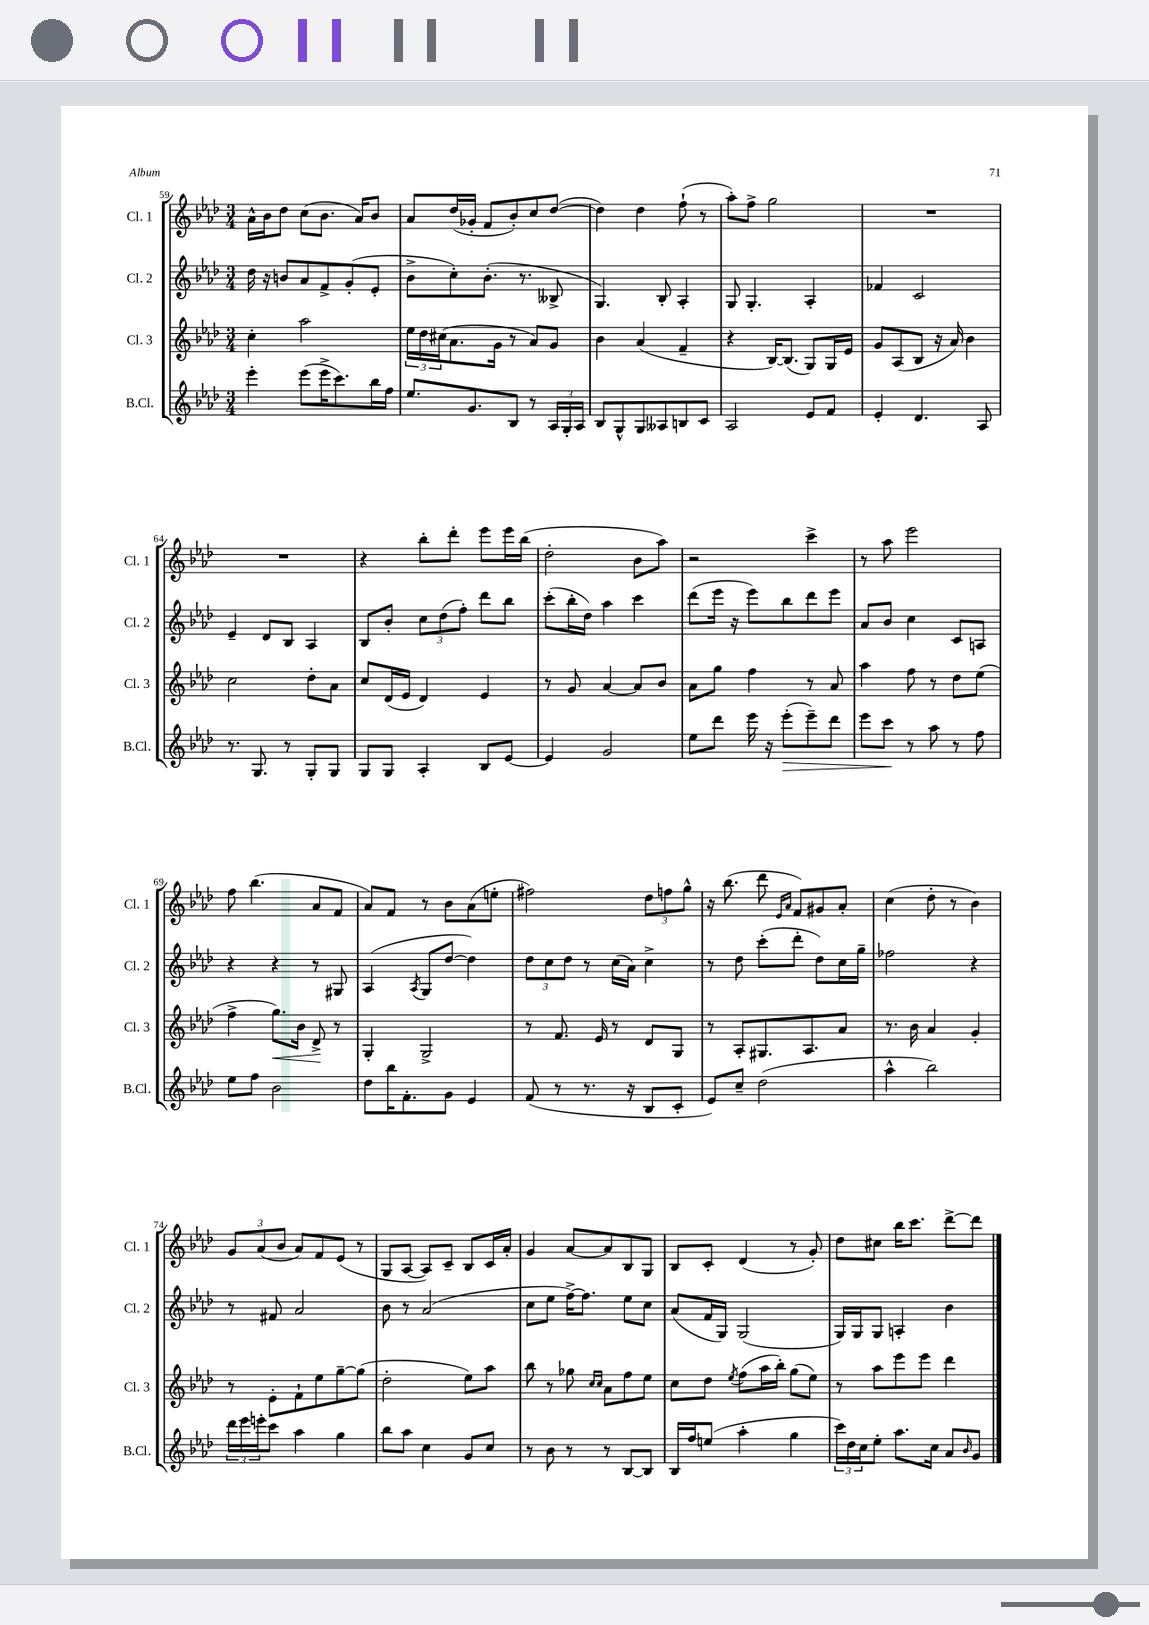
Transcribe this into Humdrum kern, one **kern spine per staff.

**kern	**kern	**kern	**kern
*staff4	*staff3	*staff2	*staff1
*clefG2	*clefG2	*clefG2	*clefG2
*k[b-e-a-d-]	*k[b-e-a-d-]	*k[b-e-a-d-]	*k[b-e-a-d-]
*M3/4	*M3/4	*M3/4	*M3/4
4eee-'\	4cc'\	16dd-\	16a-^^\LL
.	.	16r	16b-\J
.	.	8b/L	8dd-\J
(8eee-\L	2aa-\	8a-/	(8cc\L
16eee-^\K	.	8f^/	8.b-\J
8.ccc\)	.	.	.
.	.	(8g'/	.
.	.	.	16a-/LK)
16bb-\L	.	8e-'/J	8b-/J
16ff\JJ	.	.	.
=	=	=	=
8.ee-/L	24ee-\LL	8b-^\L	8a-/L
.	24dd-\	.	.
.	(24cc#\J	.	.
.	8.a-\	8cc'\)	(16dd-/L
8.g/	.	.	16g-'/JJ
.	.	(8.b-'\J	8f/L
.	16g\Jk	.	.
8B-/J	8r	.	8b-'/)
.	.	8.r	.
8r	8a-/L)	.	8cc/
24A-/LL	8g/J	8B--^/	([8dd-/J
24G'/	.	.	.
24A-/JJ	.	.	.
=	=	=	=
8B-/L	4b-\	4.G/)	4dd-\])
8G^^/	.	.	.
8G/	(4a-/	.	4dd-\
8A--/	.	8B-'/	.
8B/	4f~/	4A-'/	(8ff`\
8c/J	.	.	8r
=	=	=	=
2A-/	4r	8G/	8aa-'\L)
.	.	4.G'/	8ff^\J
.	[16B-/LK)	.	2gg\
.	(8.B-/]J	.	.
8e-/L	8G/L)	4A-'/	.
8f/J	16G/L	.	.
.	16e-/JJ	.	.
=	=	=	=
4e-'/	8g/L	4f-/	2.r
.	(8A-/	.	.
4.d-/	8B-/J	2c/	.
.	16r	.	.
.	16a-/)	.	.
.	4b-\	.	.
8A-/	.	.	.
=	=	=	=
8.r	2cc\	4e-~/	2.r
8.G/	.	.	.
.	.	8d-/L	.
8r	.	8B-/J	.
8G'/L	8dd-'\L	4A-/	.
8G/J	8a-\J	.	.
=	=	=	=
8G/L	8cc/L	8B-/L	4r
8G/J	(16d-/L	8b-'/J	.
.	16e-/JJ	.	.
4A-'/	4d-/)	12cc\L	8bb-'\L
.	.	(12dd-\	.
.	.	.	8ddd-'\J
.	.	12ff'\J)	.
8B-/L	4e-/	8ddd-\L	8eee-\L
[8e-/J	.	8bb-\J	16eee-\L
.	.	.	(16bb-\JJ
=	=	=	=
4e-/]	8r	(8ccc'\L	2dd-'\
.	8g/	16bb-'\L	.
.	.	16dd-\JJ)	.
2g/	[4a-/	4aa-\	.
.	8a-/]L	4ccc\	8b-\L
.	8b-/J	.	8aa-\J)
=	=	=	=
8ee-\L	8a-\L	(8ddd-\L	2r
8ddd-\J	8gg\J	16eee-\Jk	.
.	.	16r	.
16eee-\	4ff\	8eee-\L)	.
16r	.	.	.
(8eee-'\L	.	8bb-\	.
8eee-~\)	8r	8ddd-\	4ccc^\
8ddd-\J	8a-/	8eee-\J	.
=	=	=	=
8eee-\L	4aa-\	8a-/L	8r
8ccc\J	.	8b-/J	8aa-\
8r	8ff\	4cc\	2eee-\
8aa-\	8r	.	.
8r	8dd-\L	8c/L	.
8ff\	(8ee-\J	8A/J	.
=	=	=	=
8ee-\L	4ff^\	4r	8ff\
8ff\J	.	.	(4.bb-\
2b-\	8.gg\L)	4r	.
.	16b-\Jk	.	.
.	8d-^/	8r	8a-/L
.	8r	8G#/	8f/J
=	=	=	=
8dd-\L	4G'/	(4A-/	8a-/L)
16bb-\K	.	.	8f/J
8.f'\	.	.	.
.	.	8qA-/	.
.	2G^/	8G/L	8r
8g\J	.	[8dd-/J	8b-\L
4e-/	.	4dd-\])	(8a-\
.	.	.	8ee'\J
=	=	=	=
(8f/	8r	12dd-\L	2ff#\)
.	.	12cc\	.
8r	8.f/	.	.
.	.	12dd-\J	.
8.r	.	8r	.
.	16e-/	.	.
.	8r	(16cc\LL	.
16r	.	16a-\JJ)	.
8B-/L	8d-/L	4cc^\	12dd-\L
.	.	.	12ff\
8c'/J	8G/J	.	.
.	.	.	12gg^^\J
=	=	=	=
8e-/L)	8r	8r	16r
.	.	.	(8.bb-\
8cc~/J	8A-'/L	8dd-\	.
(2dd-\	8.G#/	(8ccc'\L	8ddd-\
.	.	.	16qqe-/LL
.	.	.	16qqa-/JJ
.	.	8ddd-'\J	8f/L)
.	8.A-/	.	.
.	.	8dd-\L)	8g#/
.	8a-/J	16cc\L	8a-'/J
.	.	16gg~\JJ	.
=	=	=	=
4aa-^^\	8.r	2ff-\	(4cc\
.	16b-\	.	.
2bb-\)	4a-/	.	8dd-'\
.	.	.	8r
.	4g'/	4r	4b-\)
=	=	=	=
24ddd-\LL	8r	8r	12g/L
24eee-\	.	.	.
24eee'\J	.	.	(12a-/
8ccc\J	8e-'\L	8f#/	.
.	.	.	12b-/J
4aa-\	8f`\	2a-/	8a-/L)
.	8ee-\	.	8f/
4gg\	[8gg~\	.	(8e-/J
.	(8gg\]J	.	8r
=	=	=	=
8bb-\L	2dd-'\	8b-\	8G/L
8aa-\J	.	8r	[8A-/J
4cc\	.	(2a-/	8A-/]L)
.	.	.	8c~/J
8g/L	8ee-\L)	.	8B-/L
8cc/J	8aa-\J	.	16c/L
.	.	.	16a-'/JJ
=	=	=	=
8r	8bb-\	8cc\L	4g/
8b-\	8r	8ee-\J	.
8r	8gg-\	[16ff^\LK)	[8a-/L
.	.	8.ff\]J	.
.	16qqcc/LL	.	.
.	16qqcc/JJ	.	.
8r	8a-\L	.	8a-/]
[8B-/L	8ff\	8ee-\L	8B-/
8B-/]J	8ee-\J	8cc\J	8G/J
=	=	=	=
16B-/LL	8cc\L	(8a-/L	8B-/L
16ff/J	.	.	.
(8ee/J	8dd-\J	16f/L	8c'/J
.	.	16G/JJ)	.
.	8qee-/	.	.
4aa-'\	(8ff\L	(2G/	(4d-/
.	16aa-\L	.	.
.	16bb-'\JJ)	.	.
4gg\	(8gg\L	.	8r
.	8ee-\J)	.	8g'/)
=	=	=	=
24ccc\LL)	8r	16G/LL)	8dd-\L
24dd-\	.	.	.
.	.	16G/J	.
24cc\J	.	.	.
8ee-'\J	8aa-\L	8G/J	8cc#\J
8.aa-\L	8eee-\	4A'/	16bb-\LK
.	.	.	8.ccc\J
.	8eee-\J	.	.
16cc\Jk	.	.	.
8a-/L	4ddd-\	4b-\	[8ddd-^\L
16qqb-/	.	.	.
8g/J	.	.	8ddd-\]J
==	==	==	==
*-	*-	*-	*-
